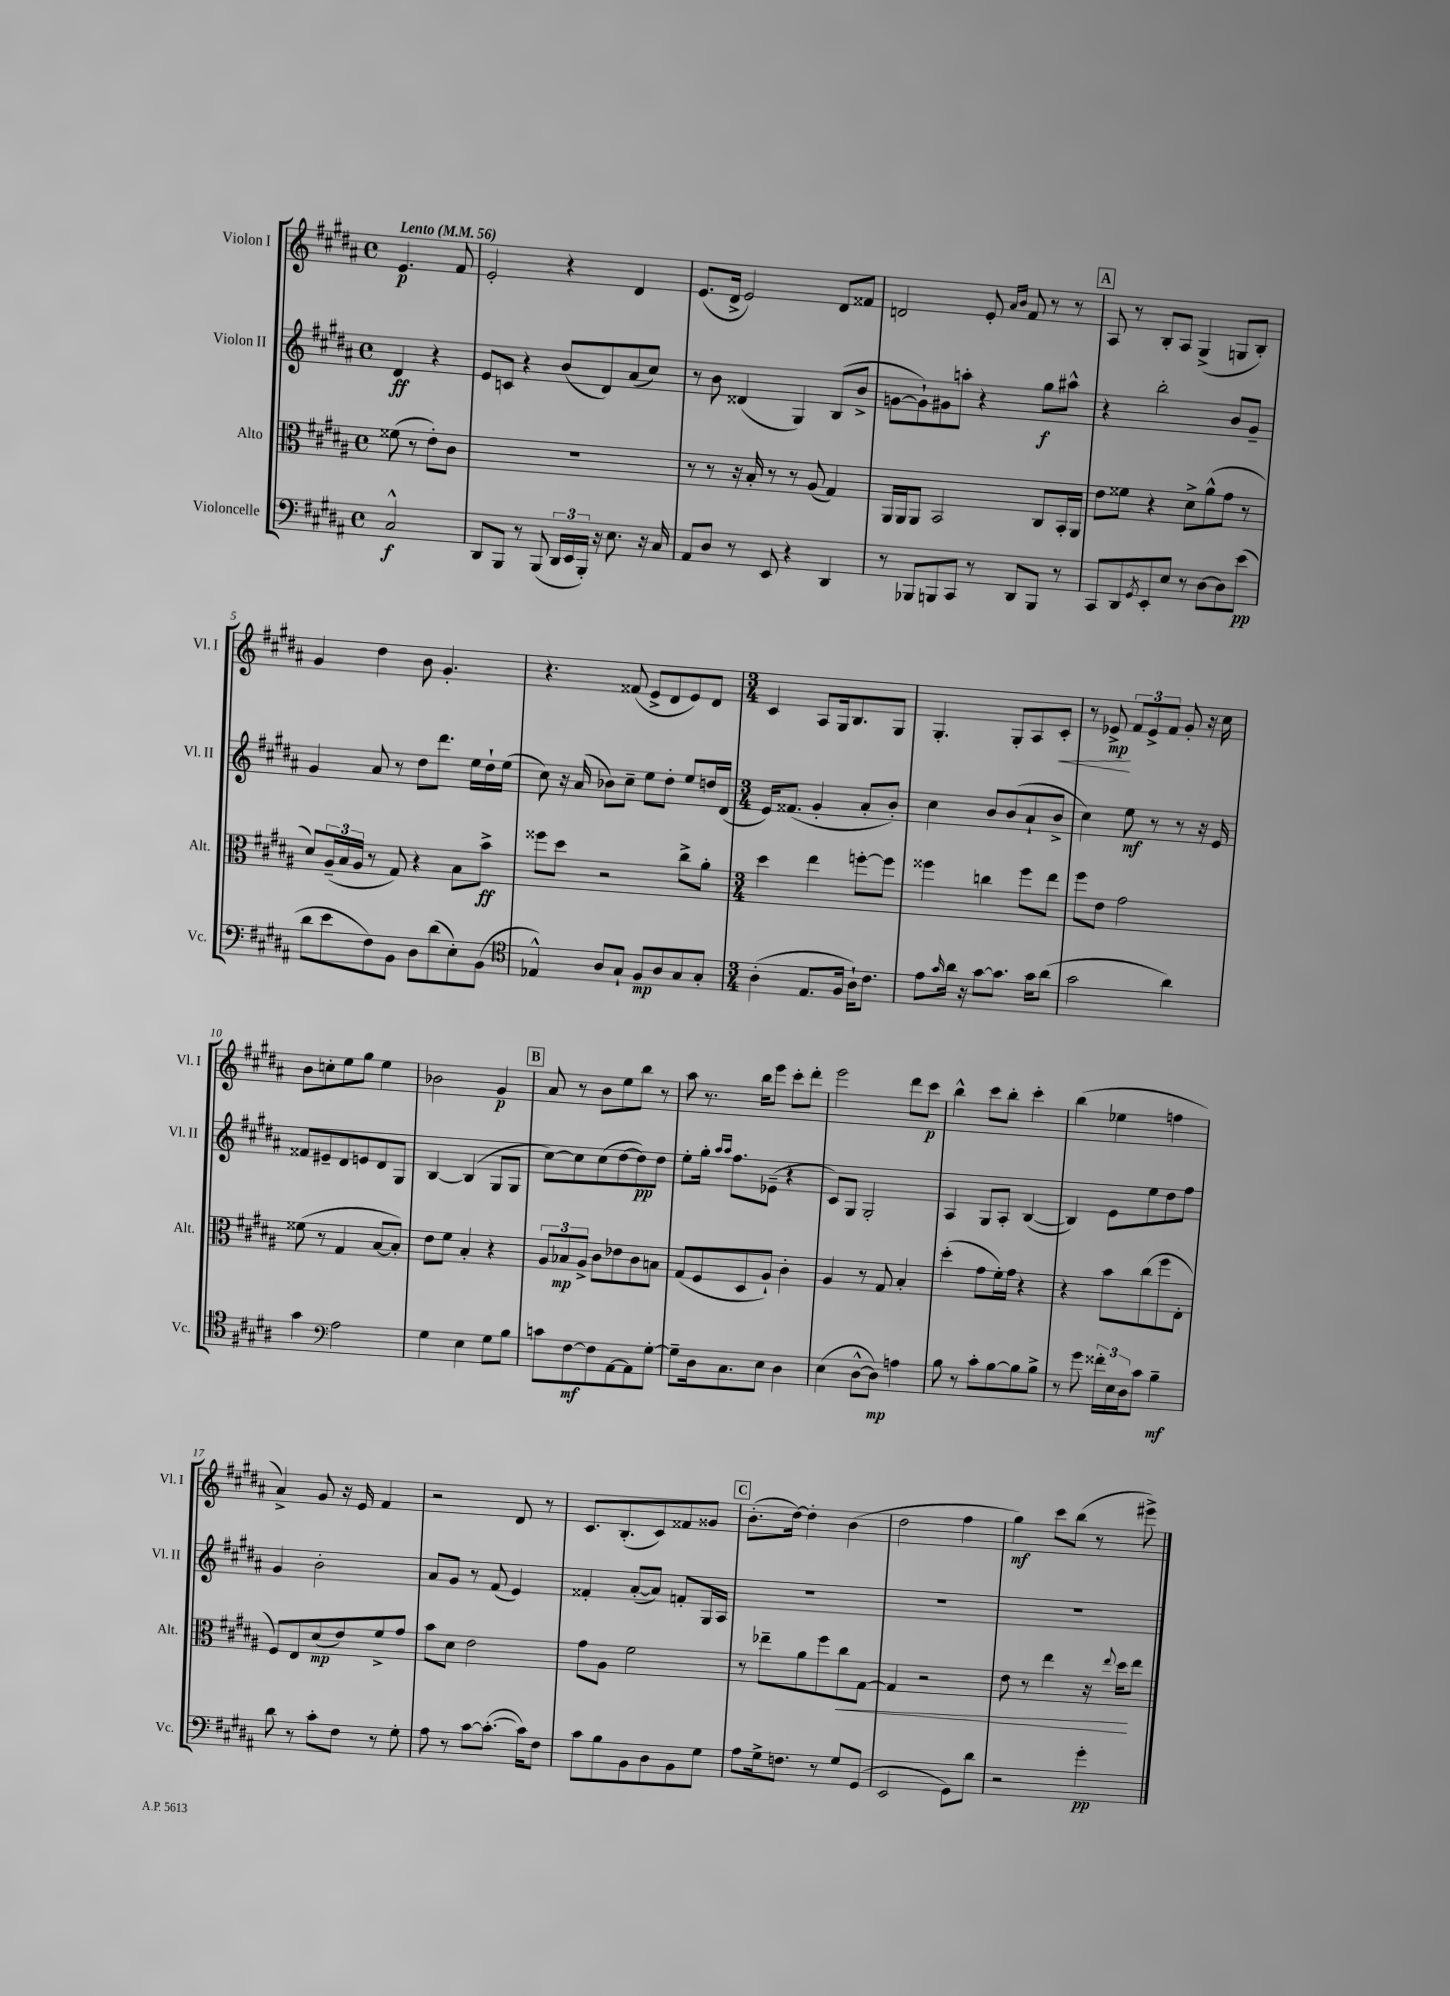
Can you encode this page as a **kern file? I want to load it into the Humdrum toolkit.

**kern	**dynam	**kern	**dynam	**kern	**dynam	**kern	**dynam
*part4	*part4	*part3	*part3	*part2	*part2	*part1	*part1
*staff4	*staff4	*staff3	*staff3	*staff2	*staff2	*staff1	*staff1
*I"Violoncelle	*	*I"Alto	*	*I"Violon II	*	*I"Violon I	*
*I'Vc.	*	*I'Alt.	*	*I'Vl. II	*	*I'Vl. I	*
*clefF4	*	*clefC3	*	*clefG2	*	*clefG2	*
*k[f#c#g#d#a#]	*	*k[f#c#g#d#a#]	*	*k[f#c#g#d#a#]	*	*k[f#c#g#d#a#]	*
*M4/4	*	*M4/4	*	*M4/4	*	*M4/4	*
*met(c)	*	*met(c)	*	*met(c)	*	*met(c)	*
*MM56	*	*MM56	*	*MM56	*	*MM56	*
=	=	=	=	=	=	=	=
!	!	!	!	!	!	!LO:TX:a:B:t=Lento	!
2C#^^/	f	(8f##X\	.	4d#/	ff	4.e/	p
.	.	8r	.	.	.	.	.
.	.	8e'\L)	.	4r	.	.	.
.	.	8c#\J	.	.	.	8f#/	.
=1	=1	=1	=1	=1	=1	=1	=1
8DD#/L	.	1r	.	8e/L	.	2e'/	.
8BBB/J	.	.	.	8cn/J	.	.	.
8r	.	.	.	4r	.	.	.
(8BBB/	.	.	.	.	.	.	.
24DD#/LL	.	.	.	(8b/L	.	4r	.
24EE/	.	.	.	.	.	.	.
24BBB'/JJ)	.	.	.	.	.	.	.
16r	.	.	.	8d#/)	.	.	.
8.E\	.	.	.	.	.	.	.
.	.	.	.	(8a#/	.	4d#/	.
16r	.	.	.	8cc#/J)	.	.	.
16C#/	.	.	.	.	.	.	.
=2	=2	=2	=2	=2	=2	=2	=2
8AA#/L	.	8r	.	8r	.	(8.e/L	.
8D#/J	.	8r	.	8b\	.	.	.
.	.	.	.	.	.	16d#^/Jk	.
8r	.	16r	.	(4d##X/	.	2e/)	.
.	.	16B'/	.	.	.	.	.
8EE/	.	8r	.	.	.	.	.
4r	.	8r	.	4G#/)	.	.	.
.	.	(8A#/	.	.	.	.	.
4DD#/	.	4G#/)	.	(8B/L	.	8d#/L	.
.	.	.	.	8b^/J	.	8f##X/J	.
=3	=3	=3	=3	=3	=3	=3	=3
8r	.	16AA#/LL	.	[8gn\L	.	2dn/	.
.	.	16AA#/J	.	.	.	.	.
8BBB-X/L	.	8AA#/J	.	8g`\])	.	.	.
8BBBn/	.	2BB/	.	8g#X\	.	.	.
8CC#/J	.	.	.	8aan'\J	.	.	.
8r	.	.	.	4r	.	8e'/	.
.	.	.	.	.	.	16qqa#/LL	.
.	.	.	.	.	.	16qqb/JJ	.
8DD#/L	.	.	.	.	.	8f#/	.
8BBB/J	.	8C#/L	.	8gg#\L	f	8r	.
8r	.	16BB'/L	.	8aa#X^^\J	.	8r	.
.	.	16AA#/JJ	.	.	.	.	.
!!LO:REH:place=s1:t=A
=4	=4	=4	=4	=4	=4	=4	=4
8CC#/L	.	8e\L	.	4r	.	8A#/	.
8DD#/	.	8f##X\J	.	.	.	8r	.
8qGG#/	.	.	.	.	.	.	.
8EE'/	.	4r	.	2bb'\	.	8B'/L	.
8E/J	.	.	.	.	.	8A#/J	.
8r	.	8d#^\L	.	.	.	(4G#^/	.
[8D#\L	.	(8a#^^\	.	.	.	.	.
8D#\]	.	8g#\J	.	8b/L	.	8Gn/L	.
(8e\J	pp	8r	.	8g#~/J	.	8B'/J)	.
!!LO:LB:g=z
=5	=5	=5	=5	=5	=5	=5	=5
8d#\L	.	8d#/L)	.	4g#/	.	4g#/	.
8e\	.	(24A#~/L	.	.	.	.	.
.	.	24B/	.	.	.	.	.
.	.	24A#/JJ	.	.	.	.	.
8F#\)	.	8r	.	8a#/	.	4dd#\	.
8BB\J	.	8G#/)	.	8r	.	.	.
8D#\L	.	4r	.	8dd#\L	.	8b\	.
(8d#\	.	.	.	8.ddd#\J	.	4.g#'/	.
8E'\)	.	8B\L	.	.	.	.	.
.	.	.	.	16ee\LL	.	.	.
(8BB\J	.	8b^\J	ff	16dd#`\	.	.	.
.	.	.	.	(16ee\JJ	.	.	.
=6	=6	=6	=6	=6	=6	=6	=6
*clefC4	*	*	*	*	*	*	*
4E-X^^/)	.	8ff##X\L	.	8cc#\)	.	4.r	.
.	.	8dd#\J	.	16r	.	.	.
.	.	.	.	(16a#/	.	.	.
8A#/L	.	2r	.	8b-X\L)	.	.	.
8G#`/J	.	.	.	8cc#~\J	.	(8f##X/	.
8F#/L	mp	.	.	8ee\L	.	8e^/L	.
8A#/	.	.	.	8dd#'\J	.	8d#/	.
8G#/	.	8cc#^\L	.	8ee/L	.	8e/)	.
8G#'/J	.	8a#'\J	.	16ddn/L	.	8d#/J	.
.	.	.	.	(16d#/JJ	.	.	.
=7	=7	=7	=7	=7	=7	=7	=7
*M3/4	*	*M3/4	*	*M3/4	*	*M3/4	*
(4A#'\	.	4dd#\	.	16e/KL)	.	4c#/	.
.	.	.	.	(8.f##X/J	.	.	.
8.E/L	.	4ee\	.	4g#'/	.	8A#/L	.
.	.	.	.	.	.	16G#/k	.
16F#/Jk	.	.	.	.	.	8.B/	.
16A#`\KL)	.	[8ffn'\L	.	8a#'/L	.	.	.
8.c#\J	.	.	.	.	.	.	.
.	.	8ff\J]	.	8b'/J)	.	8G#/J	.
=8	=8	=8	=8	=8	=8	=8	=8
8e\L	.	4ff##X\	.	4cc#\	.	4.G#'/	.
16qqg#/	.	.	.	.	.	.	.
16a#\Jk	.	.	.	.	.	.	.
16r	.	.	.	.	.	.	.
[8g#\L	.	4ccn\	.	8b/L	.	.	.
8.g#\J]	.	.	.	(8b/	.	8G#'/L	.
.	.	8ff##\L	.	8a#`/	.	8A#/	.
16g#\KL	.	.	.	.	.	.	.
!	!	!	!	!	!	!	!LO:HP:b
(8a#\J	.	8ee\J	.	8b^/J	.	8c#'/J	<
=9	=9	=9	=9	=9	=9	=9	=9
2g#\	.	8ff#\L	.	4cc#\)	.	8r	.
.	.	8e\J	.	.	.	8e-X^/	mp
.	.	2g#\	.	8ee\	mf	12f#/L	[
.	.	.	.	.	.	12e-^/	.
.	.	.	.	8r	.	.	.
.	.	.	.	.	.	12f#/J	.
4a#\)	.	.	.	8r	.	8g#'/	.
.	.	.	.	16r	.	16r	.
.	.	.	.	16e/	.	16cc#\	.
!!LO:LB:g=z
=10	=10	=10	=10	=10	=10	=10	=10
4g#\	.	(8f##X\	.	8f##X/L	.	8b\L	.
.	.	8r	.	8e#X~/	.	8ccn'\	.
*clefF4	*	*	*	*	*	*	*
2A#\	.	4G#/	.	8d#/	.	8ee\	.
.	.	.	.	8en/	.	8gg#\J	.
.	.	[8B/L	.	8d#/	.	4ee\	.
.	.	8B'/J])	.	8G#/J	.	.	.
=11	=11	=11	=11	=11	=11	=11	=11
4G#\	.	8e\L	.	[4B/	.	2b-X\	.
.	.	8f#\J	.	.	.	.	.
4E\	.	4B'/	.	(4B/]	.	.	.
8G#\L	.	4r	.	8G#/L	.	4g#/	p
8B\J	.	.	.	8G#/J	.	.	.
!!LO:REH:place=s1:t=B
=12	=12	=12	=12	=12	=12	=12	=12
8cn\L	.	12A#/L	.	[8cc#\L)	.	8a#/	.
.	.	12B-X/	mp	.	.	.	.
[8F#\	mf	.	.	8cc#\]	.	8r	.
.	.	12A#^/J	.	.	.	.	.
8F#\]	.	8c#\L	.	(8cc#\	.	8b\L	.
[8AA#\	.	8e-X\	.	[8dd#\	.	8ee\	.
8AA#\]	.	8c#\	.	8dd#\])	pp	8bb\J	.
[8G#'\J	.	8Bn\J	.	8dd#\J	.	8r	.
=13	=13	=13	=13	=13	=13	=13	=13
8G#~\L]	.	(8G#/L	.	8ee'\L	.	8aa#\	.
16D#\k	.	8F#/	.	16gg#'\Jk	.	8.r	.
.	.	.	.	16qqaa#/LL	.	.	.
.	.	.	.	16qqaa#/JJ	.	.	.
8.C#\	.	.	.	8.ff#\L	.	.	.
.	.	8D#/	.	.	.	.	.
.	.	.	.	.	.	16bb\KL	.
8E\J	.	8A#`/J)	.	(8e-X~\J	.	8eee\J	.
4D#\	.	4c#'\	.	4r	.	8ccc#'\L	.
.	.	.	.	.	.	8ddd#'\J	.
=14	=14	=14	=14	=14	=14	=14	=14
(4E\	.	4A#/	.	8c#/L)	.	2eee\	.
.	.	.	.	8G#/J	.	.	.
[8D#^^\L	.	8r	.	2G#'/	.	.	.
8D#\J])	mp	8G#/	.	.	.	.	.
4An\	.	4B'/	.	.	.	8ddd#\L	.
.	.	.	.	.	.	8ccc#\J	p
=15	=15	=15	=15	=15	=15	=15	=15
8B\	.	(4dd#'\	.	4A#/	.	4bb^^\	.
8r	.	.	.	.	.	.	.
8c#'\L	.	8g#\L	.	8G#/L	.	8ccc#\L	.
[8B\	.	16f#'\L)	.	8A#'/J	.	8bb'\J	.
.	.	16g#\JJ	.	.	.	.	.
8B\]	.	4r	.	([4B/	.	4ccc#'\	.
8B^\J	.	.	.	.	.	.	.
=16	=16	=16	=16	=16	=16	=16	=16
8r	.	4r	.	4B/])	.	(4bb\	.
8g#\	.	.	.	.	.	.	.
24f##X'\LL	.	8b\L	.	8e\L	.	4ee-X\	.
24E\	.	.	.	.	.	.	.
24D#\J	.	.	.	.	.	.	.
8c#\J	.	(8cc#\	.	8ee\	.	.	.
4B~\	mf	8ff#\	.	8dd#\	.	4ffn\	.
.	.	8E'\J	.	8ff#\J	.	.	.
!!LO:LB:g=z
=17	=17	=17	=17	=17	=17	=17	=17
8d#\	.	8F#/L)	.	4g#/	.	4a#^/)	.
8r	.	8E/	.	.	.	.	.
8c#'\L	.	(8d#/	mp	2b'\	.	8g#/	.
8F#\J	.	8e/)	.	.	.	16r	.
.	.	.	.	.	.	16e/	.
8r	.	8f#^/	.	.	.	4f#/	.
8G#'\	.	8g#/J	.	.	.	.	.
=18	=18	=18	=18	=18	=18	=18	=18
8A#\	.	8b\L	.	8a#/L	.	2r	.
8r	.	8d#\J	.	8g#/J	.	.	.
[8c#\L	.	2e\	.	8r	.	.	.
(8.c#'\J_	.	.	.	(8f#/	.	.	.
.	.	.	.	4e/)	.	8d#/	.
16c#\KL])	.	.	.	.	.	.	.
8F#\J	.	.	.	.	.	8r	.
=19	=19	=19	=19	=19	=19	=19	=19
8c#\L	.	8g#\L	.	4f##X'/	.	8.c#/L	.
8B\	.	8A#\J	.	.	.	.	.
.	.	.	.	.	.	(8.B'/	.
8BB\	.	2f#\	.	([8a#'/L	.	.	.
8D#\	.	.	.	8a#/J])	.	8c#/)	.
8BB\	.	.	.	8fn'/L	.	8f##X/	.
8G#\J	.	.	.	16G#/L	.	8g##X/J	.
.	.	.	.	16A#/JJ	.	.	.
!!LO:REH:place=s1:t=C
=20	=20	=20	=20	=20	=20	=20	=20
8A#\L	.	8r	.	2.r	.	(8.b'\L	.
16G#^\k	.	8ee-X~\L	.	.	.	.	.
8.Fn\J	.	.	.	.	.	[16dd#\Jk)	.
.	.	8a#\	.	.	.	4dd#'\]	.
8r	.	8ff#\	.	.	.	.	.
!	!	!	!LO:HP:b	!	!	!	!
8G#/L	.	8cc#\	<	.	.	(4b\	.
(8GG#/J	.	[8G#\J	.	.	.	.	.
=21	=21	=21	=21	=21	=21	=21	=21
2EE/	.	4G#/]	.	2.r	.	2dd#\	.
.	.	2r	.	.	.	.	.
8GG#\L)	.	.	.	.	.	4ff#\	.
8d#\J	.	.	.	.	.	.	.
=22	=22	=22	=22	=22	=22	=22	=22
2r	.	8e\	.	2.r	.	4gg#\)	mf
.	.	8r	.	.	.	.	.
.	.	4ee\	.	.	.	8ccc#\L	.
.	.	.	.	.	.	(8bb\J	.
4g#'\	pp	16r	.	.	.	8r	.
.	.	8qqee/	.	.	.	.	.
.	.	16dd#\KL	.	.	.	.	.
.	.	8ee\J	[	.	.	8eee#X^\)	.
==	==	==	==	==	==	==	==
*-	*-	*-	*-	*-	*-	*-	*-
